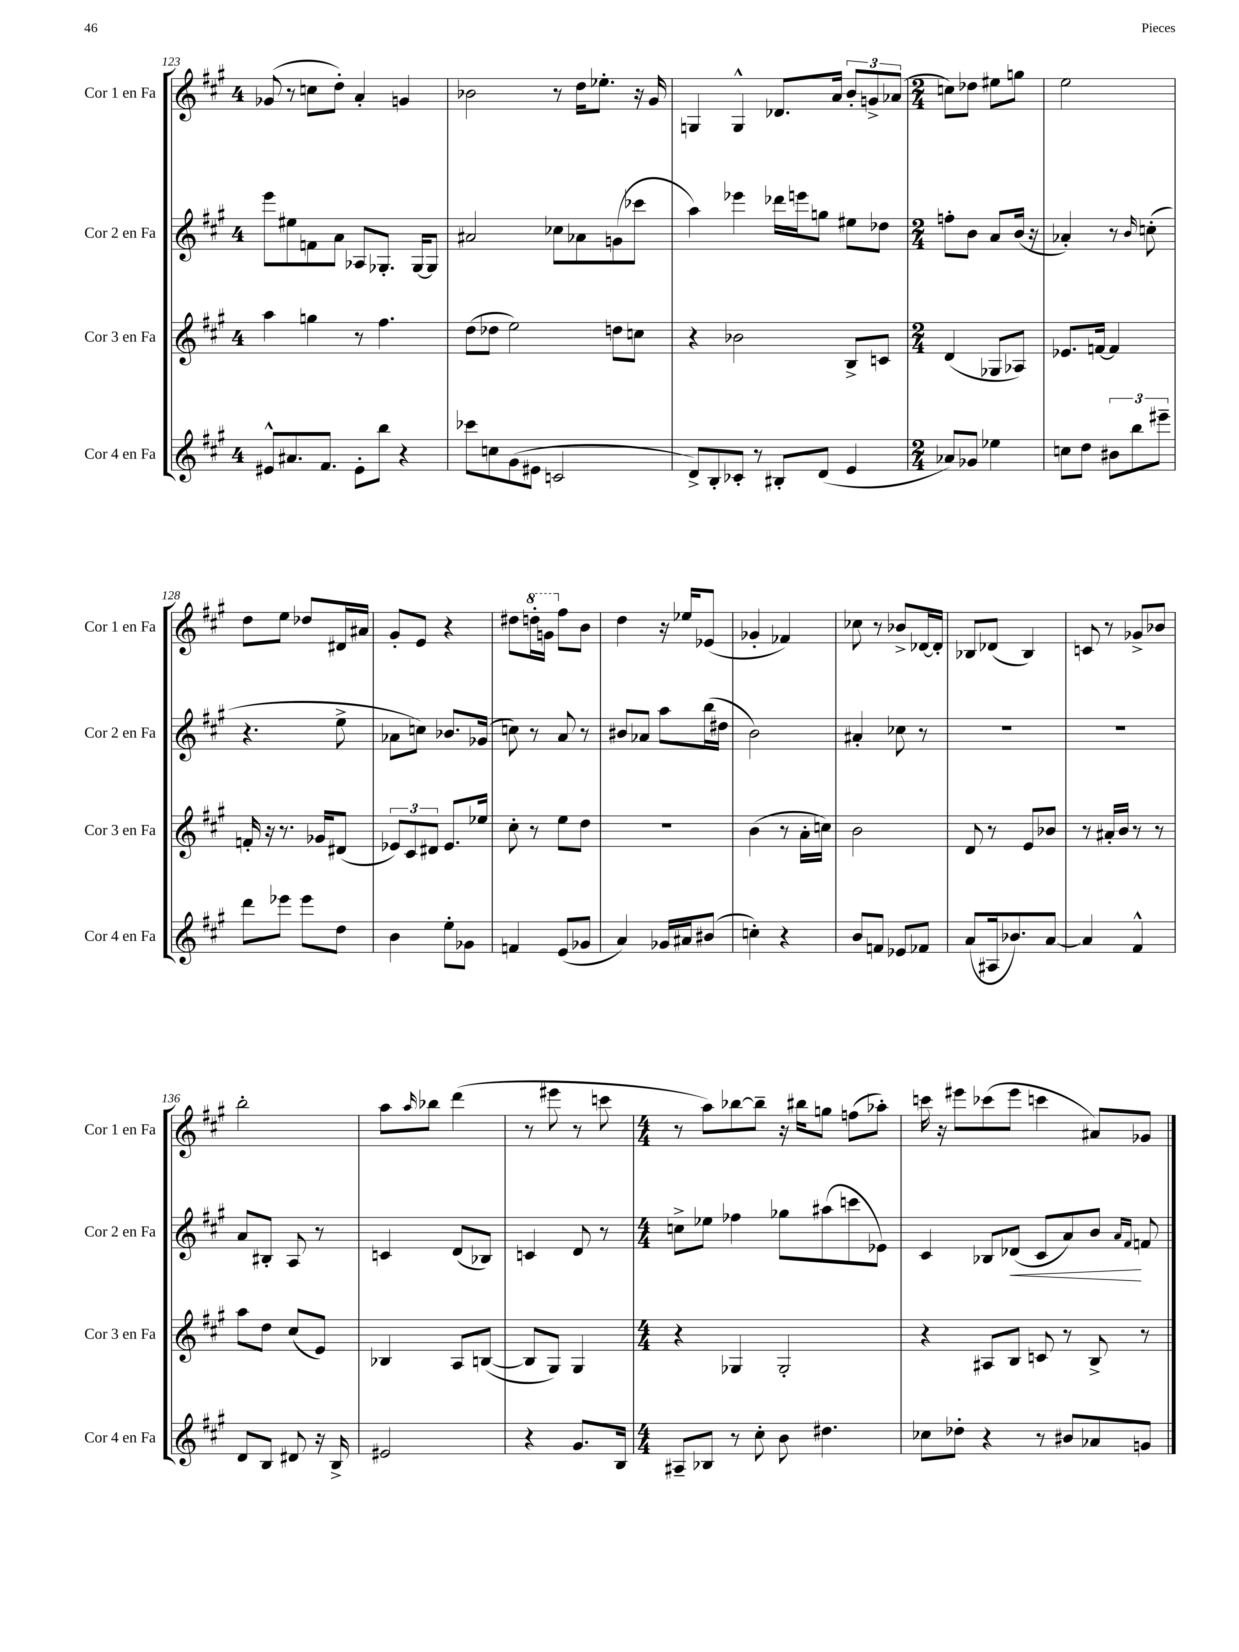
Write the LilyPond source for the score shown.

<<
\new StaffGroup <<
\new Staff = "s0" \with { instrumentName = "Cor 1 en Fa" shortInstrumentName = "Cor 1 en Fa" } {
    \clef treble \key a \major \once \override Staff.TimeSignature.style = #'single-digit \time 4/4
    ges'8( r8 c''8 d''8-.) a'4-. g'4 |
    bes'2 r8 d''16 ees''8.-. r16 gis'16 |
    g4 g4-^ des'8. a'16 \tuplet 3/2 { b'8-. g'8-> aes'8( } |
    \numericTimeSignature \time 2/4 c''8) des''8 eis''8 g''8 |
    e''2 |
    d''8 e''8 des''8 dis'16 ais'16 |
    gis'8-. e'8 r4 |
    dis''8 \ottava #1 d'''!16-. g''16 \ottava #0 fis''8 b'8 |
    d''4 r16 ees''16 ees'8( |
    ges'4-. fes'4) |
    ces''8 r8 bes'8-> des'16~ des'16-. |
    bes8 des'8( bes4) |
    c'8 r8 ges'8-> bes'8 |
    b''2-. |
    a''8 \grace { a''16 } bes''8 d'''4( |
    r8 eis'''8 r8 c'''8 |
    \numericTimeSignature \time 4/4 r8 a''8) bes''8~ bes''8-- r16 bis''16 g''8 f''8( aes''8-.) |
    c'''16 r16 eis'''8 ces'''8( eis'''8 c'''4 ais'8) ges'8 \bar "|." |
}
\new Staff = "s1" \with { instrumentName = "Cor 2 en Fa" shortInstrumentName = "Cor 2 en Fa" } {
    \clef treble \key a \major \once \override Staff.TimeSignature.style = #'single-digit \time 4/4
    e'''8 eis''8 f'8 a'8 aes8 ges8.-. ges16~ ges8 |
    ais'2 ces''8 aes'8 g'8( ces'''8 |
    a''4) ees'''4 des'''16 e'''16 g''8 eis''8 des''8 |
    \numericTimeSignature \time 2/4 f''8-. b'8 a'8 b'16( r16 |
    aes'4-.) r8 \grace { b'16 } c''8-.( |
    r4. e''8-> |
    aes'8 c''8) bes'8. ges'16( |
    c''8) r8 a'8 r8 |
    bis'8 aes'8 a''8 b''16( dis''16 |
    b'2) |
    ais'4-. ces''8 r8 |
    R2 |
    R2 |
    a'8 bis8-. a8 r8 |
    c'4 d'8( bes8) |
    c'4 d'8 r8 |
    \numericTimeSignature \time 4/4 c''8-> ees''8 fes''4 ges''8 ais''8( c'''8 ees'8) |
    cis'4 bes8 des'8\<( cis'8 a'8) b'8\! \grace { a'16 fis'16 } f'8 \bar "|." |
}
\new Staff = "s2" \with { instrumentName = "Cor 3 en Fa" shortInstrumentName = "Cor 3 en Fa" } {
    \clef treble \key a \major \once \override Staff.TimeSignature.style = #'single-digit \time 4/4
    a''4 g''4 r8 fis''4. |
    d''8( des''8 e''2) d''8 c''8 |
    r4 bes'2 b8-> c'8 |
    \numericTimeSignature \time 2/4 d'4( ges8 aes8) |
    ees'8. f'16~ f'4 |
    f'16-. r16 r8. ges'16 dis'8( |
    \tuplet 3/2 { ees'8) cis'8 dis'8 } ees'8. ees''16 |
    cis''8-. r8 e''8 d''8 |
    r2 |
    b'4( r8 a'16-. c''16) |
    b'2 |
    d'8 r8 e'8 bes'8 |
    r8 ais'16-. b'16 r8 r8 |
    a''8 d''8 cis''8( e'8) |
    bes4 a8 b8~( |
    b8 gis8) gis4 |
    \numericTimeSignature \time 4/4 r4 ges4 ges2-. |
    r4 ais8 b8 c'8 r8 b8-> r8 \bar "|." |
}
\new Staff = "s3" \with { instrumentName = "Cor 4 en Fa" shortInstrumentName = "Cor 4 en Fa" } {
    \clef treble \key a \major \once \override Staff.TimeSignature.style = #'single-digit \time 4/4
    eis'8-^ ais'8. fis'8. eis'8-. b''8 r4 |
    ces'''8 c''8 gis'8( eis'8 c'2 |
    d'8->) b8-. ces'8-. r8 bis8-. d'8( e'4 |
    \numericTimeSignature \time 2/4 aes'8) ges'8 ees''4 |
    c''8 d''8 \tuplet 3/2 { bis'8 b''8 eis'''8-- } |
    d'''8 ees'''8 ees'''8 d''8 |
    b'4 e''8-. ges'8 |
    f'4 e'8( ges'8 |
    a'4) ges'16 ais'16 bis'8( |
    c''4-.) r4 |
    b'8 f'8 ees'8 fes'8 |
    a'8( ais16 bes'8.) a'8~ |
    a'4 fis'4-^ |
    d'8 b8 dis'8 r16 b16-> |
    eis'2 |
    r4 gis'8. b16 |
    \numericTimeSignature \time 4/4 ais8-- bes8 r8 cis''8-. b'8 dis''4. |
    ces''8 des''8-. r4 r8 bis'8 aes'8 g'8 \bar "|." |
}
>>
>>
\layout { \context { \Score currentBarNumber = #123 } }
